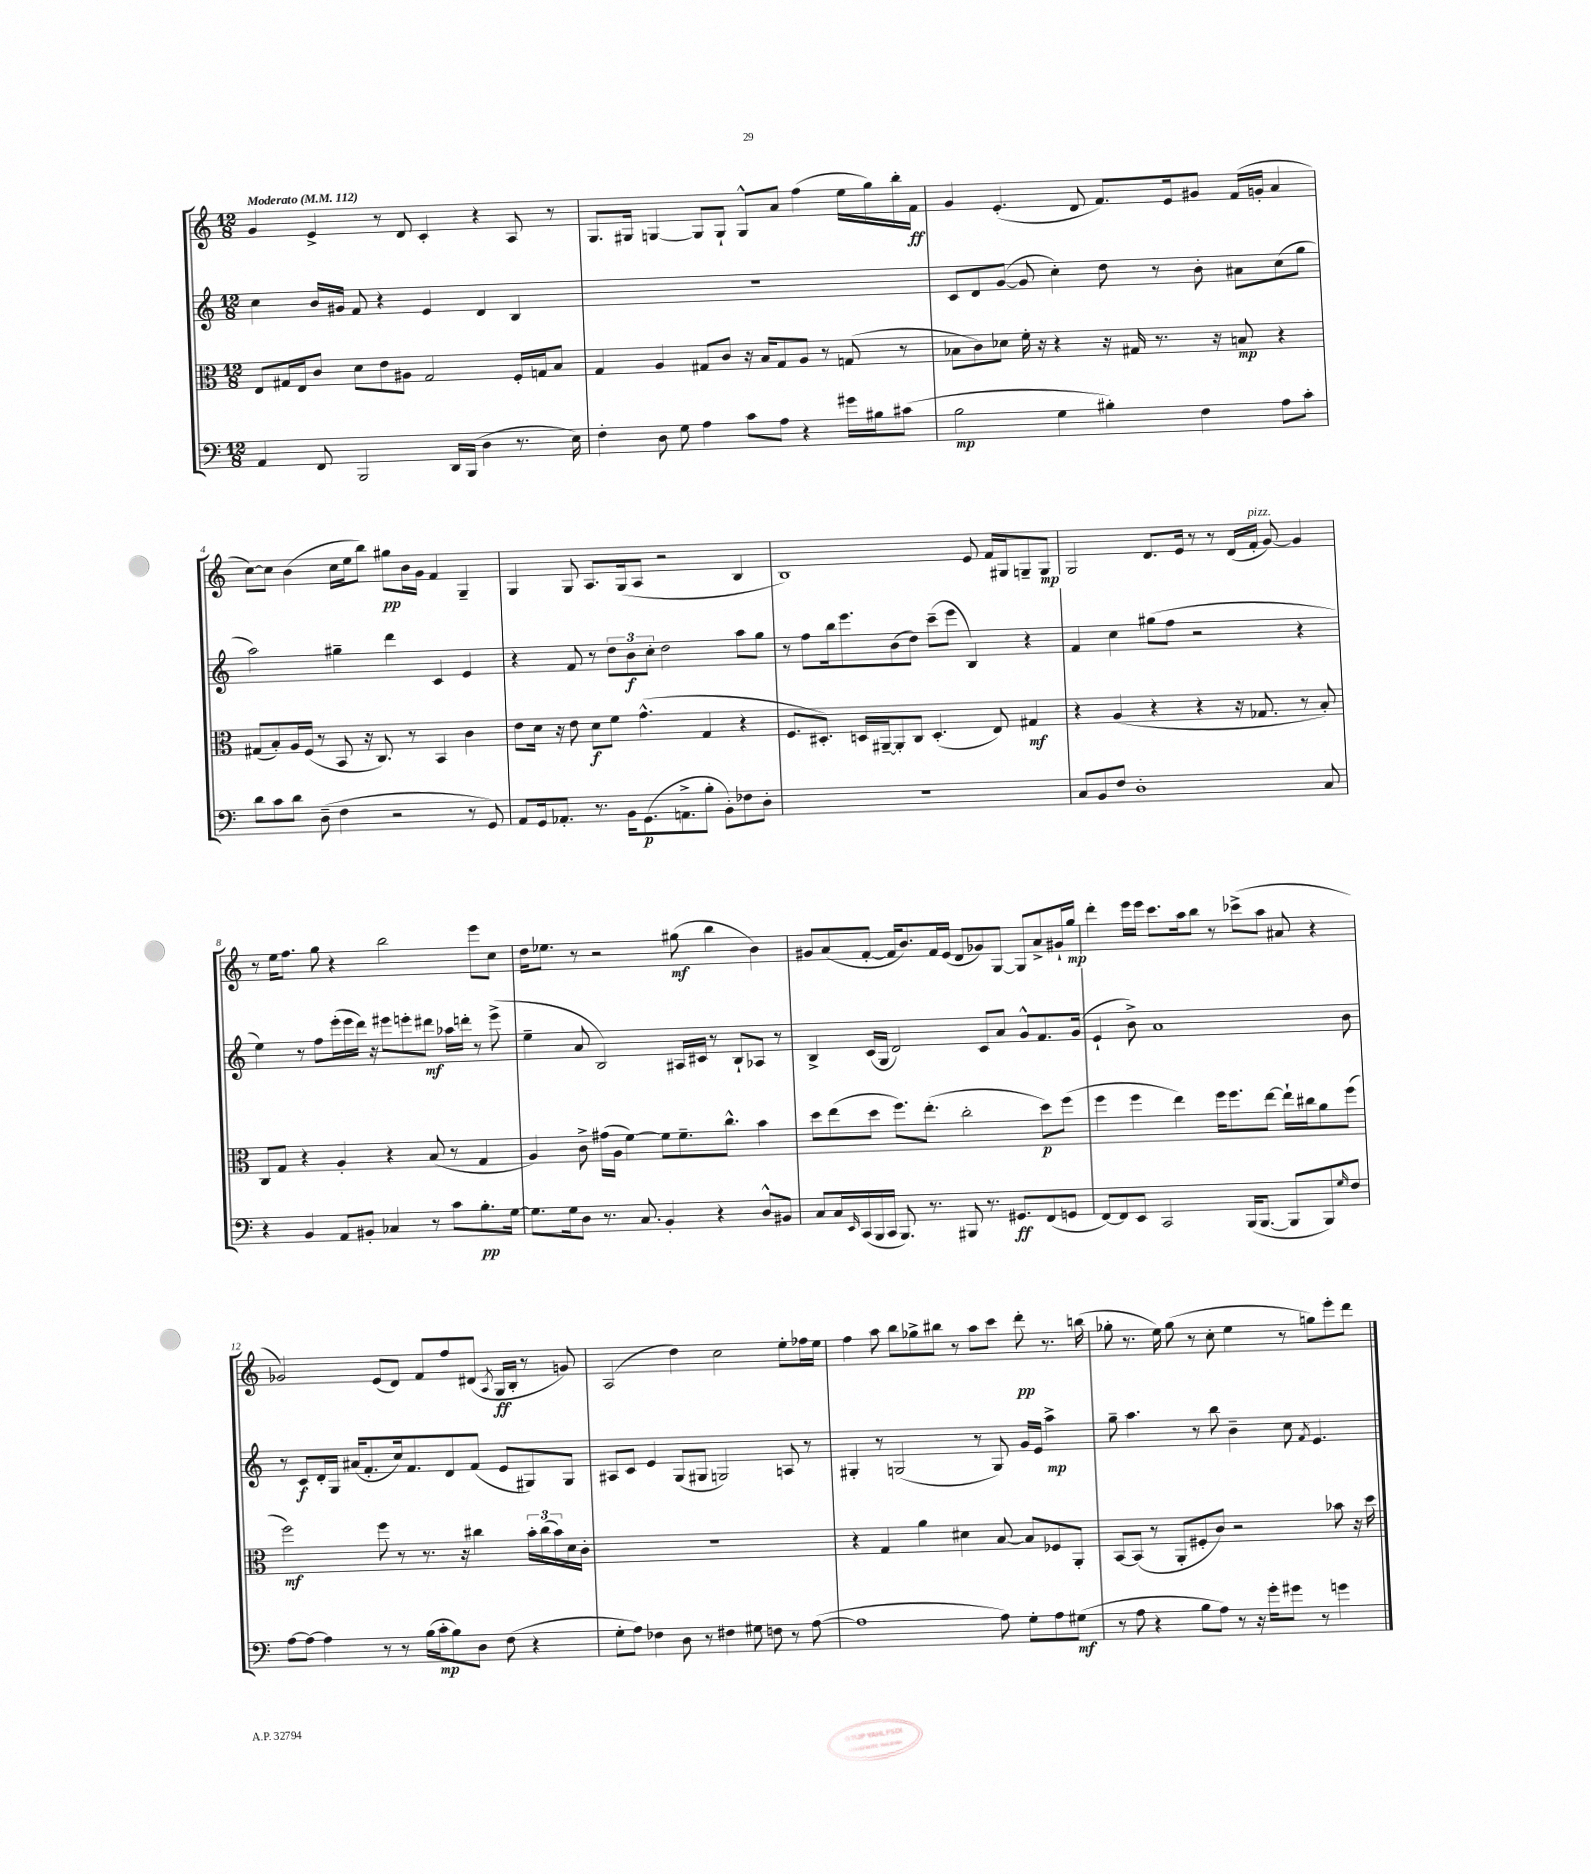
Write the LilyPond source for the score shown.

<<
\new StaffGroup <<
\new Staff = "s0" {
    \clef treble \key c \major \numericTimeSignature \time 12/8 \tempo "Moderato" 4 = 112
    g'4 e'4-> r8 d'8 c'4-. r4 a8 r8 |
    g8. gis16 g4~ g8 g8-! g8-^ a'8 f''4( e''16 g''16) b''16-. f'16\ff |
    g'4 e'4.-.( d'8 f'8.) e'16 gis'8 f'16( g'16-. a'4 |
    c''8~) c''8 b'4( c''16 e''16 b''8) gis''8\pp b'16 g'16 f'4 g4-- |
    g4 g8 a8. g16( a8 r2 b4 |
    b1) e'8 f'16 gis16 g8-- g8\mp |
    g2 d'8. e'16 r8 r8 d'16( f'16-.^\markup { \italic "pizz." } g'8~) g'4 |
    r8 e''16 f''8. g''8 r4 b''2 e'''8 c''8 |
    d''16 ees''8. r8 r2 gis''8\mf( b''4 b'4) |
    gis'8 a'8( f'8~-. f'16 b'8.) f'16 e'16( d'8 ges'8) g8~ g8 a'8-> gis'16-! g''16\mp |
    d'''4-. e'''16 e'''16 c'''8. a''16 b''8 r8 ces'''8->( a''8 ais'8 r4 |
    ges'2) e'8( d'8) f'8 f''8 dis'8( \acciaccatura { a8 } g16\ff b16-. r8 g'8) |
    a2( d''4) c''2 e''8-. fes''16 e''16 |
    f''4 a''8 b''8 ges''8-> bis''8 r8 a''8 c'''8 d'''8-.\pp r8. b''16( |
    ges''8-. r8. e''16) ges''8( r8 c''8-. e''4 r8 g''8) e'''8-. d'''8 \bar "|." |
}
\new Staff = "s1" {
    \clef treble \key c \major \numericTimeSignature \time 12/8
    c''4 b'16 gis'16 f'8 r4 e'4 d'4 b4 |
    r1. |
    c'8 d'8 g'8~( g'8 c''4-.) d''8 r8 b'8-. ais'8 c''8( g''8 |
    a''2) gis''4-- d'''4 c'4 e'4 |
    r4 f'8 r8 \tuplet 3/2 { d''8 b'8\f c''8-. } d''2 a''8 g''8 |
    r8 f''8 b''16 e'''8. b'8( d''8) c'''8--( e'''8 b4) r4 |
    f'4 c''4 gis''8( f''8 r2 r4 |
    e''4) r8 f''8 e'''16-.( e'''16 d'''16) r16 eis'''8 e'''8-. dis'''8\mf aes''16 d'''16-. r8 e'''8->( |
    e''4-- a'8 b2) ais16 cis'16 r8 b8-! aes8 r8 |
    b4-> c'16( g16 d'2) c'8 a'8 g'8-^ f'8. g'16( |
    e'4-! b'8->) a'1 b'8 |
    r8 c'8\f d'16-. g16 ais'16( f'8.-. c''16) f'8. d'8 f'8( e'8 gis8) gis8 |
    ais8 c'8 e'4 g8( gis8 g2) a8 r8 |
    gis4-. r8 g2( r8 g8) g'16 e'16 a''4->\mp |
    g''8-- a''4. r8 b''8 b'4-- c''8 \acciaccatura { f'8 } e'4. \bar "|." |
}
\new Staff = "s2" {
    \clef alto \key c \major \numericTimeSignature \time 12/8
    e8 gis16 e16 c'8 d'8 e'8 ais8 gis2 f16-. g16 b8 |
    g4 a4 gis8 c'8 r16 b16 gis8 a8 r8 g8( r8 |
    bes8 c'8) des'8 f'16-. r16 r4 r16 gis16 r8. r16 b8\mp r4 |
    gis8( b8-.) a16 f16( r8 b,8 r16 c8.) r8 b,4 c'4 |
    e'8 d'16 r16 e'8 d'8\f f'8 g'4.-^( g4 r4 |
    f8. dis8.-.) d16 ais,16~-- ais,8-. c8 d4.-.( e8) gis4\mf |
    r4 a4( r4 r4 r16 ges8. r8 b8-.) |
    c8 g8 r4 a4-. r4 b8( r8 g4 |
    a4) c'8-> gis'16( a16 f'4~) f'8 f'8.-- c''8.-^ b'4 |
    d''8 e''8( d''8 f''8.) e''8.-.( c''2-. d''8\p) f''8( |
    f''4 f''4 e''4) f''16 f''8. e''8~ e''16-! cis''16 a'8 f''8( |
    f''2\mf) f''8 r8 r8. r16 cis''4 \tuplet 3/2 { b'16-. cis''16( b'16) } d'16 c'16-. |
    R1. |
    r4 g4 a'4 dis'4 b8~ b8 fes8 a,8-. |
    b,8~ b,8( r8 a,8-. fis8-. c'8) r2 bes'8 r16 d''16 \bar "|." |
}
\new Staff = "s3" {
    \clef bass \key c \major \numericTimeSignature \time 12/8
    a,4 f,8 b,,2 d,16 b,,16( d4 r8. e16) |
    f4-. d8 g8 a4 c'8 a8 r4 gis'16 bis16 cis'8( |
    b2\mp g4 bis4-.) f4 a8 c'8-. |
    d'8 c'8 d'8 d8--( f4 r2 r8 g,8) |
    a,8 g,16 aes,8.-. r8. b,16 g,8.\p( a,8.-> b8-. b,8-.) fes8 d8-. |
    R1. |
    c8 b,8 f8 d1-. c8 |
    r4 b,4 a,8 bis,8-. ces4 r8 c'8 b8.-.\pp g16~ |
    g8. g16 d8 r8. c8. b,4-. r4 d8-^ bis,8 |
    c8 c16 \grace { e,16 } c,16( b,,16 c,16 b,,8.) r8. bis,,8 r8. gis,8.\ff f,8( g,8 |
    f,8~) f,8 e,8 c,2 b,,16( b,,8.~ b,,8 b,,8) \grace { g16 } f8 |
    a8~ a8~ a4 r8 r8 b16( c'16-.\mp b8) d8 f8( r4 |
    g8-. a8) fes4 d8 r8 fis4 gis8 f8 r8 a8~( |
    a1 a8) g8-. a8 gis8\mf( |
    r8 a8 r4 b8 a8) r8 r16 g'16-. gis'8 r8 g'4 \bar "|." |
}
>>
>>
